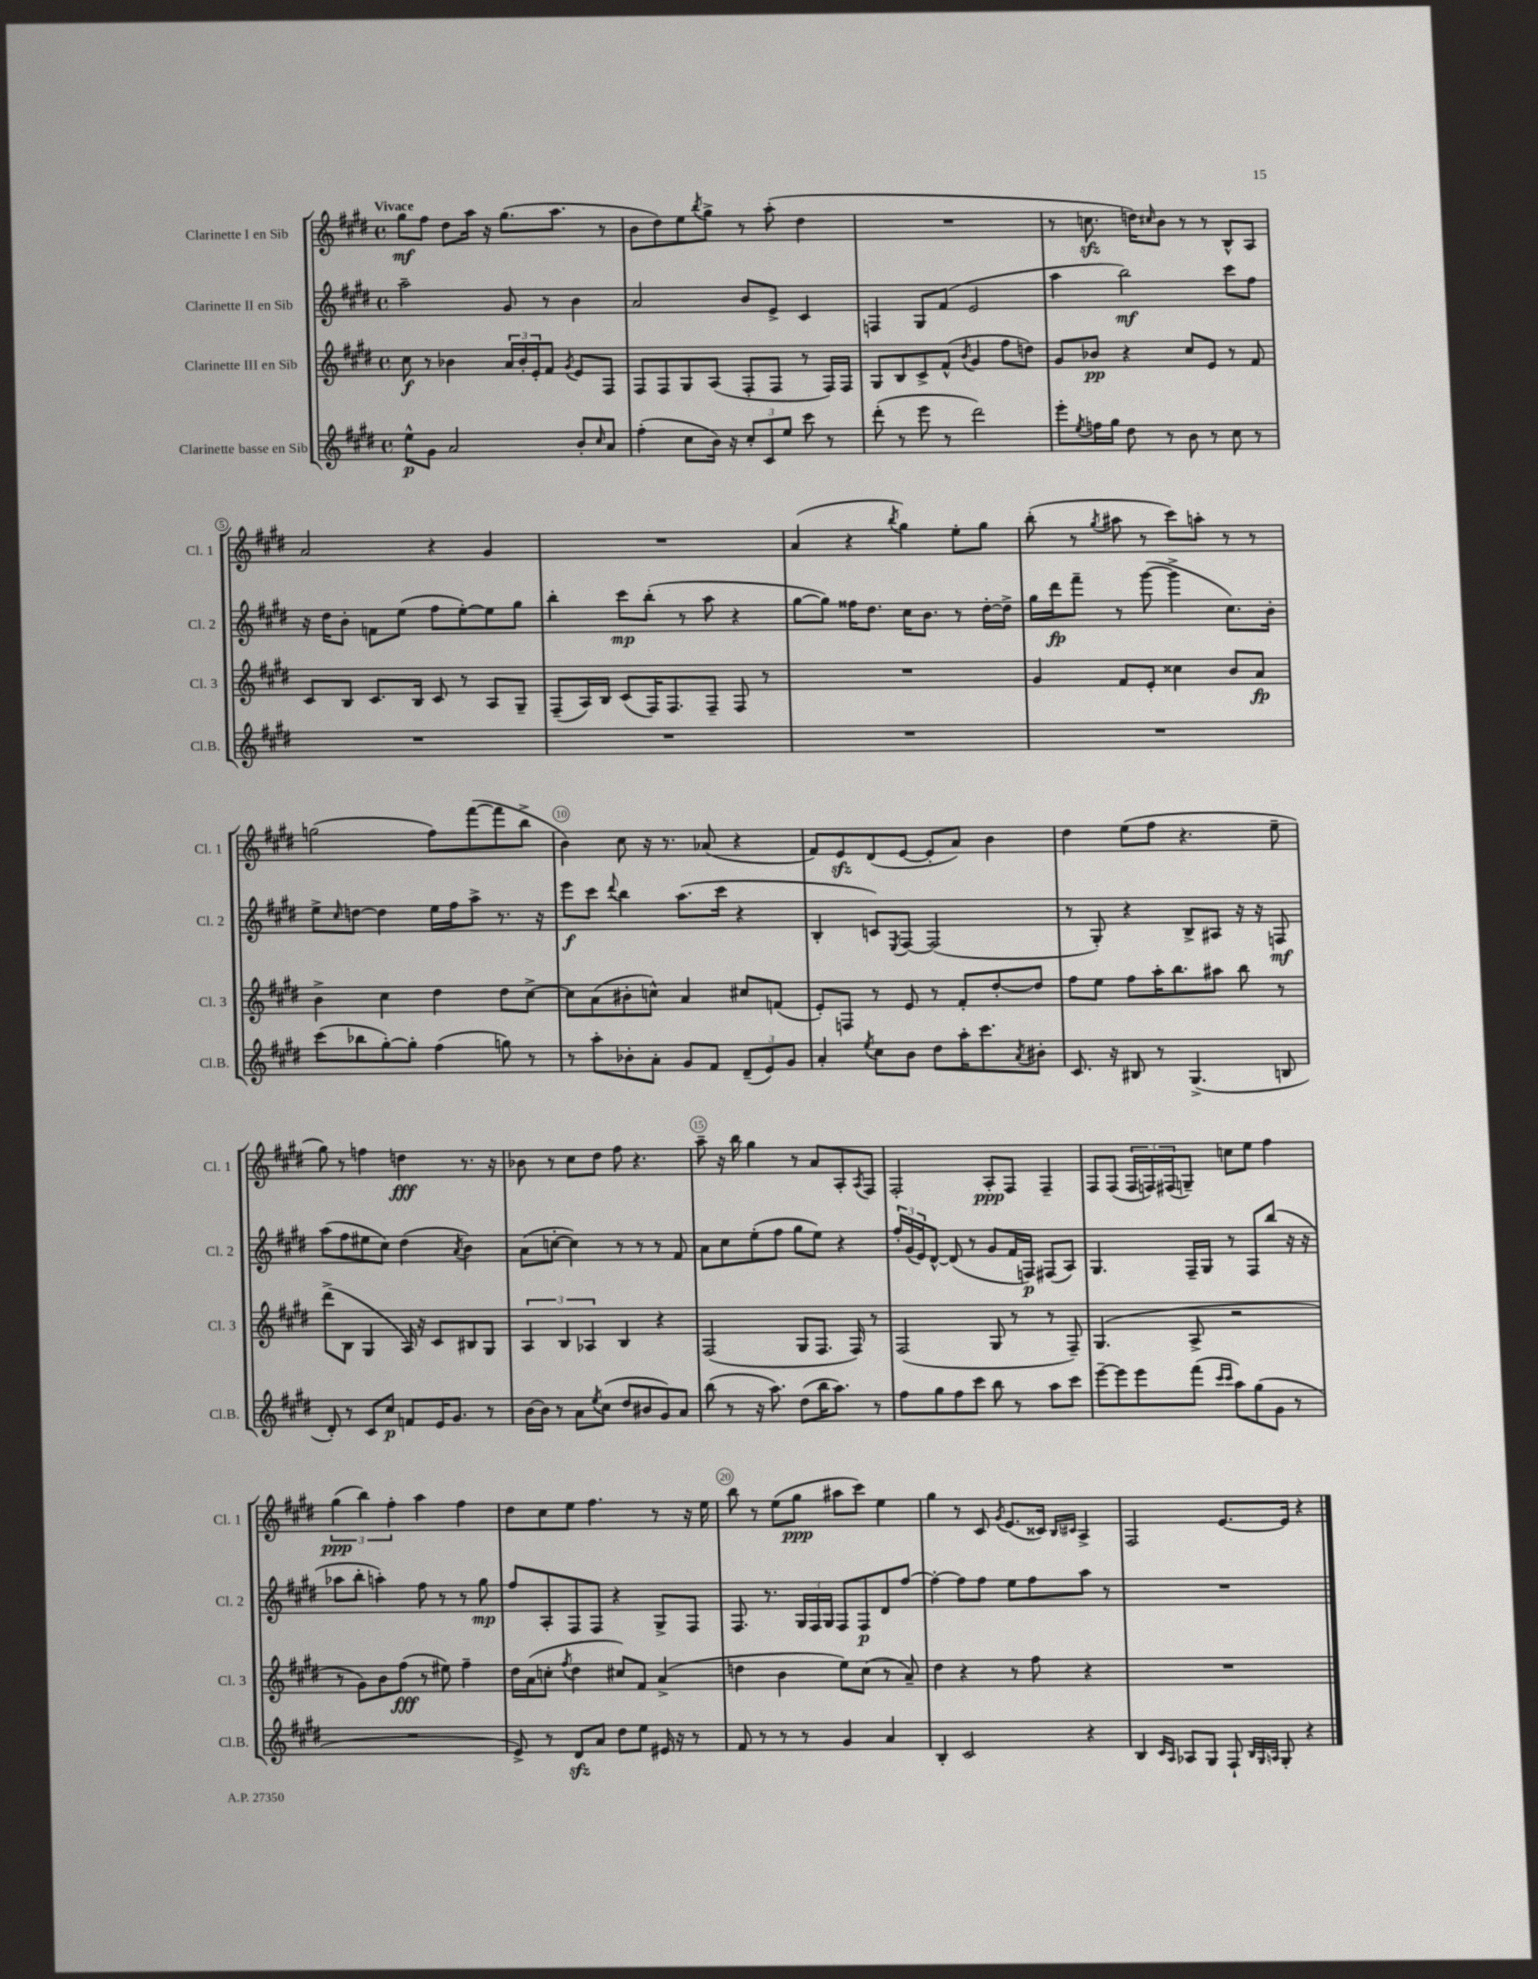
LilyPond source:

<<
\new StaffGroup <<
\new Staff = "s0" \with { instrumentName = "Clarinette I en Sib" shortInstrumentName = "Cl. 1" } {
    \clef treble \key e \major \defaultTimeSignature \time 4/4 \tempo "Vivace"
    gis''8\mf fis''8 dis''8 a''16 r16 gis''8.( a''8. r8 |
    b'8 dis''8) e''8 \acciaccatura { b''8 } gis''8-> r8 a''8-.( dis''4 |
    R1 |
    r8 c''8.\sfz d''16) \grace { cis''16 } b'8 r8 r8 b8-^ a8 |
    a'2 r4 gis'4 |
    R1 |
    a'4( r4 \acciaccatura { b''8 } gis''4) e''8-. gis''8 |
    b''8-.( r8 \acciaccatura { gis''8 } ais''8 r8 cis'''8) a''8-. r8 r8 |
    g''2( fis''8) fis'''8~( fis'''8 b''8-> |
    b'4) cis''8 r16 r8. aes'8( r4 |
    fis'8) e'8\sfz dis'8( e'8~ e'8-. a'8) b'4 |
    dis''4 e''8( fis''8 r4. e''8-- |
    gis''8) r8 f''4 d''4\fff r8. r16 |
    bes'8 r8 cis''8 dis''8 fis''8 r4. |
    a''8-- r16 b''16 gis''4 r8 a'8 a8-. \acciaccatura { a8 } fis8 |
    fis2-. a8-.\ppp fis8 fis4-- |
    fis8 fis8( \tuplet 3/2 { fis16 f16) fis16( } g8--) c''8 e''8 fis''4 |
    \tuplet 3/2 { gis''4\ppp( b''4) fis''4-. } a''4 fis''4 |
    dis''8 cis''8 e''8 fis''4. r8 r16 e''16 |
    b''8 r8 e''8( gis''8\ppp ais''8 cis'''8) e''4 |
    gis''4 r8 cis'8 \acciaccatura { gis'8 } e'8.( cisis'16) \grace { b16 cis'16 } a4-> |
    fis2 e'8.~ e'16 r4 \bar "|." |
}
\new Staff = "s1" \with { instrumentName = "Clarinette II en Sib" shortInstrumentName = "Cl. 2" } {
    \clef treble \key e \major \defaultTimeSignature \time 4/4
    a''2-- gis'8 r8 b'4 |
    a'2 b'8 e'8-> cis'4 |
    f4 gis8 fis'8( e'2 |
    a''4 b''2\mf) cis'''8 fis''8 |
    r16 dis''16 b'8-. f'8 e''8( fis''8 e''8~-.) e''8 gis''8 |
    b''4-. cis'''8\mp b''8-.( r8 a''8 r4 |
    gis''8~ gis''8) fisis''16 dis''8. cis''16 b'8. r8 dis''16~-. dis''16-> |
    gis''16 dis'''16\fp fis'''8-- r8 gis'''8~( gis'''4-> cis''8.) b'16-. |
    e''8-> \grace { cis''16 } d''8~ d''4 e''16 fis''16 a''8-> r8. r16 |
    e'''8\f cis'''8 \appoggiatura { dis'''8 } b''4 a''8.( cis'''16 r4 |
    b4-. c'8) \acciaccatura { e8 } fis8~ fis2( |
    r8 gis8-.) r4 b8-> ais8 r16 r16 f8\mf |
    a''8( fis''8 eis''8 cis''8) dis''4( \acciaccatura { a'8 } b'4) |
    a'8( c''8~-. c''4) r8 r8 r8 fis'8 |
    a'8 cis''8 e''8-.( fis''8 gis''8 e''8) r4 |
    \tuplet 3/2 { fis''16-. gis'16( e'16) } dis'8~-^ dis'8( r8 gis'8 fis'16 f16\p) fis8( a8) |
    gis4. fis16-- gis16 r8 fis8 b''8( r16 r16 |
    aes''8 b''8-. a''4-.) fis''8 r8 r8 gis''8\mp |
    fis''8 a8-. fis8 fis8 r4 gis8-> fis8 |
    fis8. r8. \tuplet 3/2 { gis16 fis16 gis16 } fis8 fis8\p dis'8 fis''8~ |
    fis''4~-. fis''8 fis''8 e''8 fis''8 a''8 r8 |
    R1 \bar "|." |
}
\new Staff = "s2" \with { instrumentName = "Clarinette III en Sib" shortInstrumentName = "Cl. 3" } {
    \clef treble \key e \major \defaultTimeSignature \time 4/4
    cis''8\f r8 bes'4 \tuplet 3/2 { a'16 bes'16-. e'16-. } fis'8 \acciaccatura { gis'8 } e'8 fis8 |
    fis8 fis8 gis8 a8( fis8-. fis8 r8 fis16) fis16 |
    gis8 b8 cis'8-> fis'8-^( \acciaccatura { b'8 } gis'4 fis''8 d''8) |
    gis'8 bes'8\pp r4 cis''8 e'8 r8 fis'8 |
    cis'8 b8 cis'8. b16 cis'8 r8 a8 gis8-- |
    fis8--( a16) b16 cis'8( fis16) fis8. fis8-- fis8 r8 |
    R1 |
    gis'4 fis'8 e'8-. cisis''4 b'8 a'8\fp |
    b'4-> cis''4 dis''4 dis''8 cis''8~-> |
    cis''8 a'8( bis'8-. c''8-^) a'4 cis''8 f'8( |
    e'8-.) f8 r8 e'8 r8 fis'8-. dis''8~-. dis''8 |
    fis''8 e''8 fis''8 a''16-. b''8. ais''8 b''8 r8 |
    dis'''8->( b8 gis4 a16) r16 cis'8 bis8 gis8 |
    \tuplet 3/2 { a4 b4 aes4 } b4 r4 |
    fis2( gis8 fis8. fis16) r8 |
    fis2( gis8 r8 r8 fis8--) |
    gis4.( a8-> r2 |
    r8 gis'8) b'8 fis''8\fff( r8 eis''8) fis''4-- |
    dis''16 a'16( c''8-. \acciaccatura { fis''8 } dis''4 cis''8) fis'8 a'4->( |
    d''4 b'4 e''8) cis''8( r8 a'8--) |
    dis''4 r4 r8 fis''8 r4 |
    R1 \bar "|." |
}
\new Staff = "s3" \with { instrumentName = "Clarinette basse en Sib" shortInstrumentName = "Cl.B." } {
    \clef treble \key e \major \defaultTimeSignature \time 4/4
    e''8-^\p gis'8 a'2 b'8-. \grace { cis''16 } a'8 |
    fis''4-.( cis''8 b'16) r16 \tuplet 3/2 { cis''8-. cis'8 e''8 } cis'''8 r8 |
    dis'''8-.( r8 e'''8 r8 dis'''2) |
    e'''8-. \acciaccatura { e''8 } f''16 gis''16 dis''8 r8 b'8 r8 cis''8 r8 |
    R1 |
    R1 |
    R1 |
    R1 |
    cis'''8( bes''8 gis''8~-.) gis''8-. fis''4( g''8) r8 |
    r8 a''8-. bes'8-. a'8-. gis'8 fis'8 \tuplet 3/2 { dis'8--( e'8) gis'8 } |
    a'4-. \acciaccatura { e''8 } cis''8 b'8 dis''8 a''16-. cis'''8. \acciaccatura { a'8 } bis'8-. |
    cis'8. r16 bis8 r8 gis4.->( b8 |
    dis'8-.) r8 cis'8 cis''8\p f'8 e'16 gis'8. r8 |
    b'16~ b'16 r8 a'8 \acciaccatura { e''8 } cis''8( dis''8 bis'8 gis'8) a'8 |
    b''8( r8 r16 a''8.) dis''8( b''16 a''8.) r8 |
    fis''8 gis''8 fis''8 cis'''8 b''8 r8 a''8 cis'''8 |
    e'''8~-- e'''8 e'''8 fis'''8( \grace { cis'''16 cis'''16 } a''8) gis''8( gis'8 r8 |
    R1 |
    e'8->) r8 dis'8\sfz a'8 dis''8 e''8 eis'16 r16 r8 |
    fis'8 r8 r8 r8 gis'4 a'4 |
    b4-. cis'2 r4 |
    b4 \grace { cis'16 a16 } aes8 gis8 fis8-! \grace { b32 gis32 a32 } gis8-. r4 \bar "|." |
}
>>
>>
\layout { \context { \Score \override BarNumber.break-visibility = ##(#f #t #t) barNumberVisibility = #(every-nth-bar-number-visible 5) \override BarNumber.stencil = #(make-stencil-circler 0.1 0.3 ly:text-interface::print) } }
